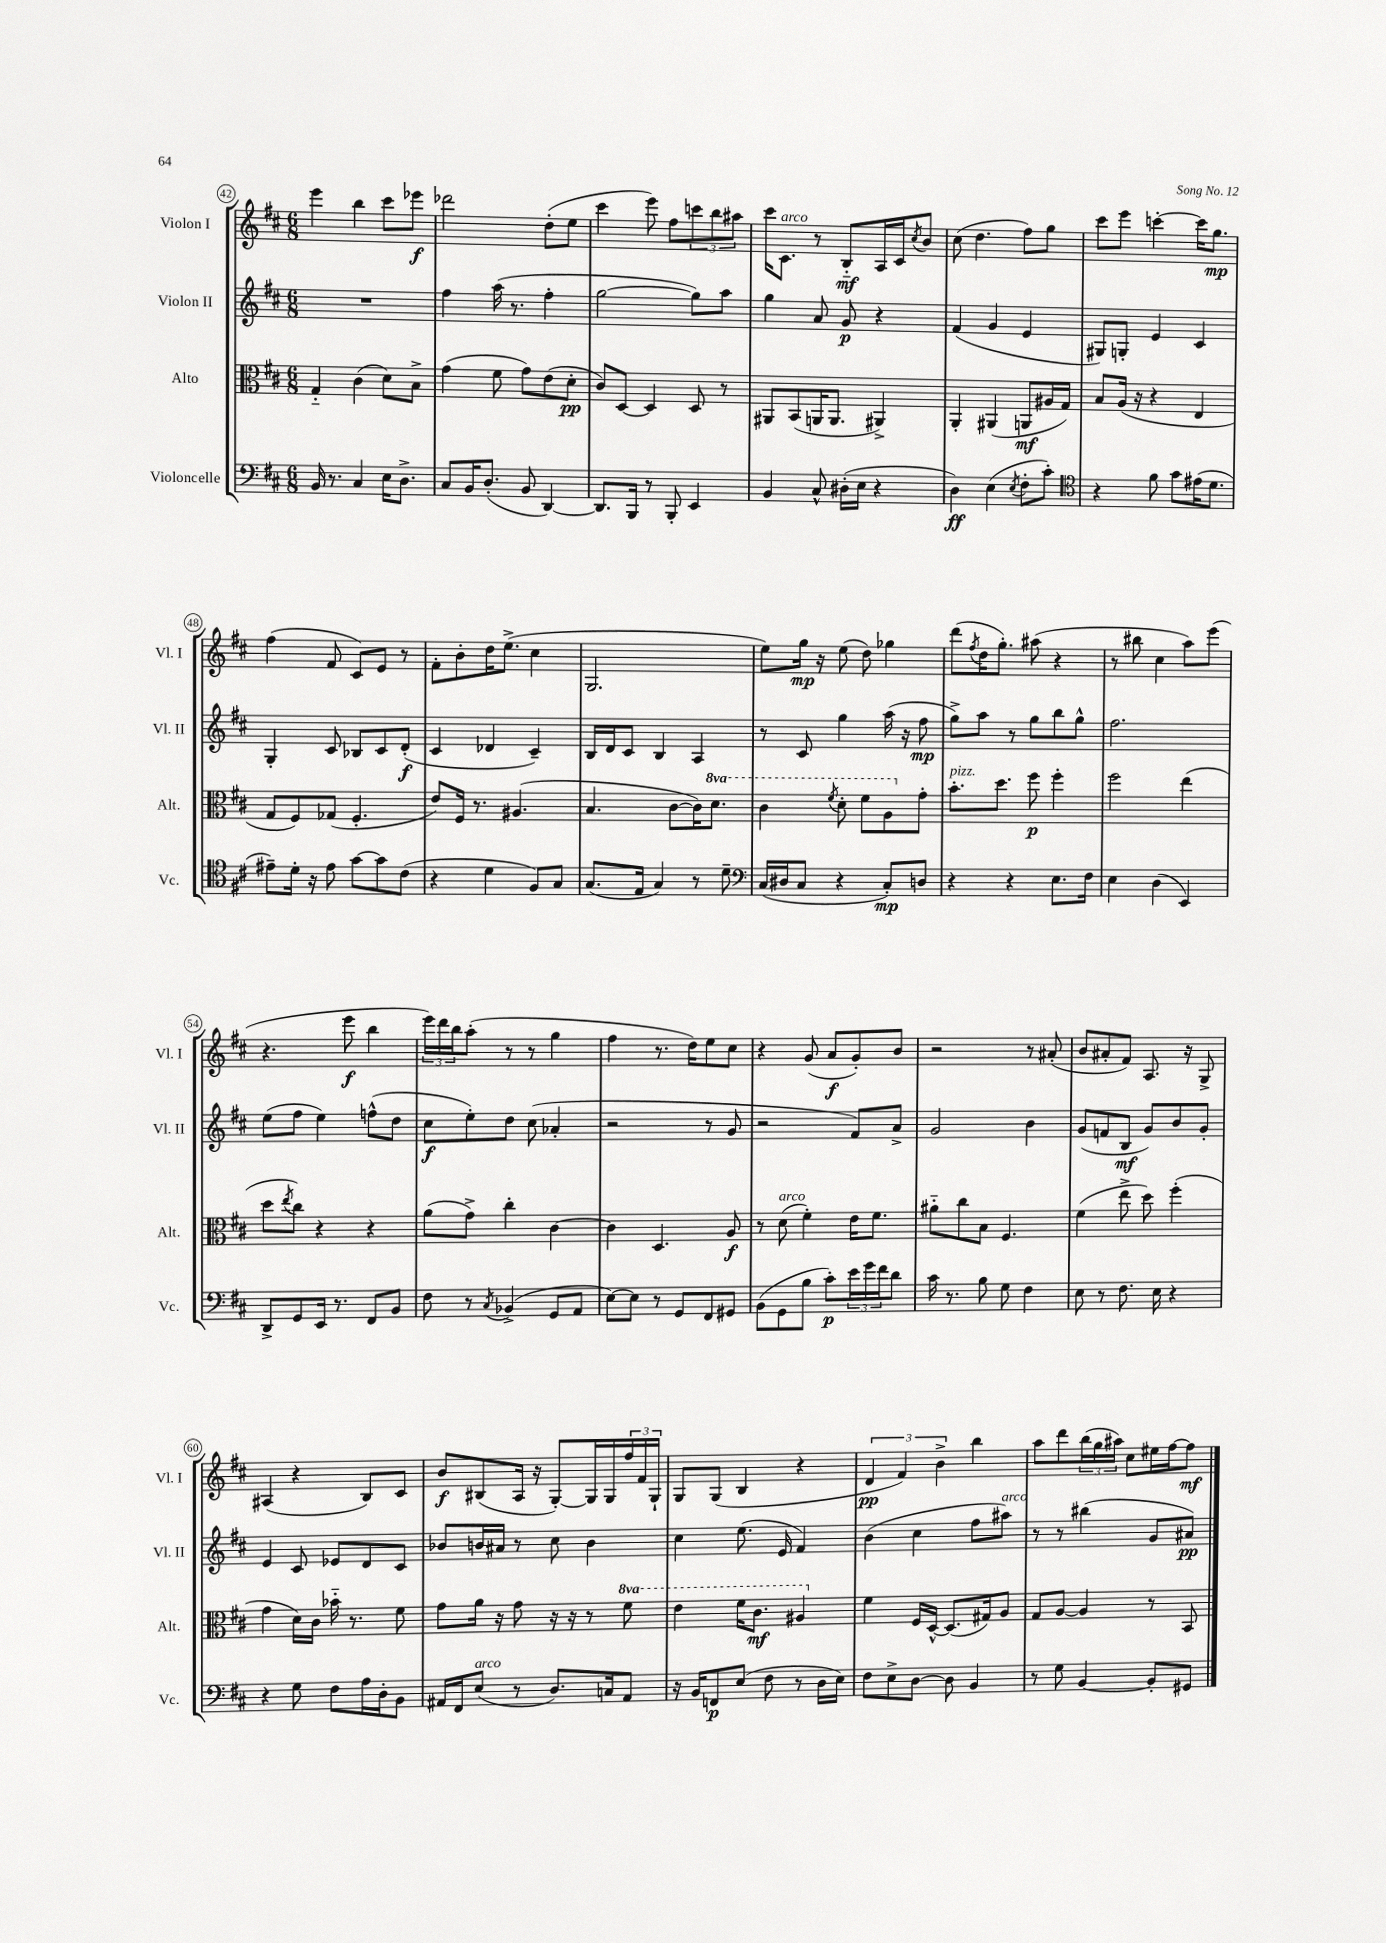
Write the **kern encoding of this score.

**kern	**kern	**kern	**kern
*staff4	*staff3	*staff2	*staff1
*clefF4	*clefC3	*clefG2	*clefG2
*k[f#c#]	*k[f#c#]	*k[f#c#]	*k[f#c#]
*M6/8	*M6/8	*M6/8	*M6/8
16BB	4G'~	2.r	4eee
8.r	.	.	.
4C#	(4c#	.	4bb
16E	8d)	.	8ccc#
8.D^	.	.	.
.	8B^	.	8eee-
=	=	=	=
8C#	(4g	4ff#	2ddd-
16BB	.	.	.
(8.D'	.	.	.
.	8f#	(16aa	.
.	.	8.r	.
8BB	8g)	.	.
[4DD)	(8e	4ff#'	(8dd'
.	8d'	.	8ee
=	=	=	=
8.DD]	8c#)	[2gg	4ccc#
.	[8D	.	.
16BBB	.	.	.
8r	4D]	.	8eee)
8BBB'	.	.	8ff#
4EE	8D	8gg])	12ccc
.	.	.	12bb
.	8r	8aa	.
.	.	.	12aa#
=	=	=	=
4BB	8AA#	4gg	16ccc#
.	.	.	8.c#
.	(8BB	.	.
8C#^^	16AA	8a	8r
.	8.AA	.	.
(16D#'	.	8g	8B'~
16E	.	.	.
4r	4AA#^)	4r	16A
.	.	.	16c#
.	.	.	8qcc#
.	.	.	8b
=	=	=	=
4D)	4AA'	(4f#	(8cc#
.	.	.	4.dd
(4E	(4AA#	4g	.
8qE	.	.	.
8F#'	8AA	4e	8ff#)
8c#')	16A#	.	8gg
.	16G)	.	.
=	=	=	=
*clefC4	*	*	*
4r	8B	8G#)	8ccc#
.	(16A	8G'	8eee
.	16r	.	.
8f#	4r	4e	[4ccc'
8g	.	.	.
(16e#	4E	4c#	16ccc]
8.d	.	.	8.gg
=	=	=	=
8e#~)	8G	4G'	(4ff#
16d'	8F#)	.	.
16r	.	.	.
8e#	(8G-	8c#	8f#
[8g	4.F#'	8B-	8c#)
8g]	.	8c#	8e
(8c#	.	(8d'	8r
=	=	=	=
4r	8e)	4c#	8f#'
.	16F#	.	8b'
.	8.r	.	.
4d	.	4d-	16dd
.	.	.	(8.ee^
.	(4.A#	.	.
8F#)	.	4c#~)	4cc#
8G	.	.	.
=	=	=	=
(8.G	4.B	16B	2.G
.	.	16d	.
.	.	8c#	.
16E	.	.	.
4G)	.	4B	.
.	[8c#	.	.
8r	16c#])	4A	.
.	8.dd	.	.
8d~	.	.	.
=	=	=	=
*clefF4	*	*	*
(16C#	4cc#	8r	8ee)
16D#	.	.	.
8C#	.	8c#	16gg
.	.	.	16r
.	8qff#	.	.
4r	8dd'	4gg	(8ee
.	8ff#	.	8dd)
8C#')	8a	(16aa	4gg-
.	.	16r	.
8D	8g'	8ff#	.
=	=	=	=
4r	8.b'	8gg^)	(8ddd
.	.	.	8qff#
.	.	8aa	16dd
.	8.dd	.	8.gg')
4r	.	8r	.
.	8ff#	8gg	(8aa#
8.E	4ff#'	8bb	4r
.	.	8gg^^	.
16F#	.	.	.
=	=	=	=
4E	2ff#	2.ff#	8r
.	.	.	8bb#
(4D	.	.	4cc#
4EE)	(4ee	.	8aa)
.	.	.	(8eee
=	=	=	=
8DD^	8dd	(8ee	4.r
.	8qee	.	.
8GG	8cc#)	8ff#	.
16EE	4r	4ee)	.
8.r	.	.	.
.	.	.	8eee
8FF#	4r	(8ff^^	4bb
8BB	.	8dd	.
=	=	=	=
8F#	(8a	8cc#	24eee)
.	.	.	24ddd
.	.	.	24bb
8r	8g^)	8ee')	(8aa'
8qC#	.	.	.
(4BB-^	4cc#'	8dd	8r
.	.	(8cc#	8r
8GG	[4c#	4a-'	4gg
8AA	.	.	.
=	=	=	=
[8E)	4c#]	2r	4ff#
8E]	.	.	.
8r	4.D	.	8.r
8GG	.	.	.
.	.	.	16dd)
8FF#	.	8r	8ee
8GG#	8A	8g	8cc#
=	=	=	=
(8BB	8r	2r	4r
8GG	(8d	.	.
8B	4f#')	.	(8g
8c#')	.	.	8a
24e	16e	8f#)	8g')
24g	.	.	.
.	8.f#	.	.
24f#	.	.	.
8d	.	8a^	8b
=	=	=	=
16c#	8a#'~	2g	2r
8.r	.	.	.
.	8cc#	.	.
8B	8B	.	.
8G	4.F#	.	.
4F#	.	4b	8r
.	.	.	(8a#'
=	=	=	=
8E	(4f#	(8g	8b
8r	.	8f	8a#'
8.F#	8ee^	8B	8f#)
.	8dd)	8g)	8.A
16E	.	.	.
4r	(4ff#'	8b	.
.	.	.	16r
.	.	8g'	8G^
=	=	=	=
4r	4g	4e	(4A#
8G	16d)	8c#	4r
.	16c#	.	.
8F#	16b-'~	8e-	.
.	8.r	.	.
16A	.	8d	8B)
16D'	.	.	.
8BB	8f#	8c#	8c#
=	=	=	=
16AA#	8g	8b-	8b
16FF#	.	.	.
(8E	16a	16b	(8B#
.	16r	16a#	.
8r	8g	8r	16A
.	.	.	16r
8.D)	16r	8cc#	[8G')
.	16r	.	.
.	8r	4b	16G]
16C	.	.	16G
8AA#	8ff#	.	24ff#
.	.	.	24f#
.	.	.	24G`
=	=	=	=
16r	4ee	4cc#	8G
16BB	.	.	.
8FF	.	.	(8G
(8E	16ff#	(8.ee	4B
.	8.cc#	.	.
8F#	.	.	.
.	.	16e	.
8r	4a#	4f#)	4r
16D	.	.	.
16E)	.	.	.
=	=	=	=
8F#	4f#	(4b	6d
8E^	.	.	.
.	.	.	6f#)
[8D	16F#	4cc#	.
.	[16D^^	.	.
.	.	.	6b^
8D]	(8.D]	.	.
4BB	.	8ff#	4bb
.	16G#)	.	.
.	8A	8aa#)	.
=	=	=	=
8r	8G	8r	8aa
8G	[8A	8r	8ddd
[4BB	4A]	(4bb#	(24bb
.	.	.	24gg
.	.	.	24aa#)
.	.	.	8cc#
8BB']	8r	8g	16ee#
.	.	.	[16ff#
8GG#	8BB	8a#)	8ff#]
==	==	==	==
*-	*-	*-	*-
